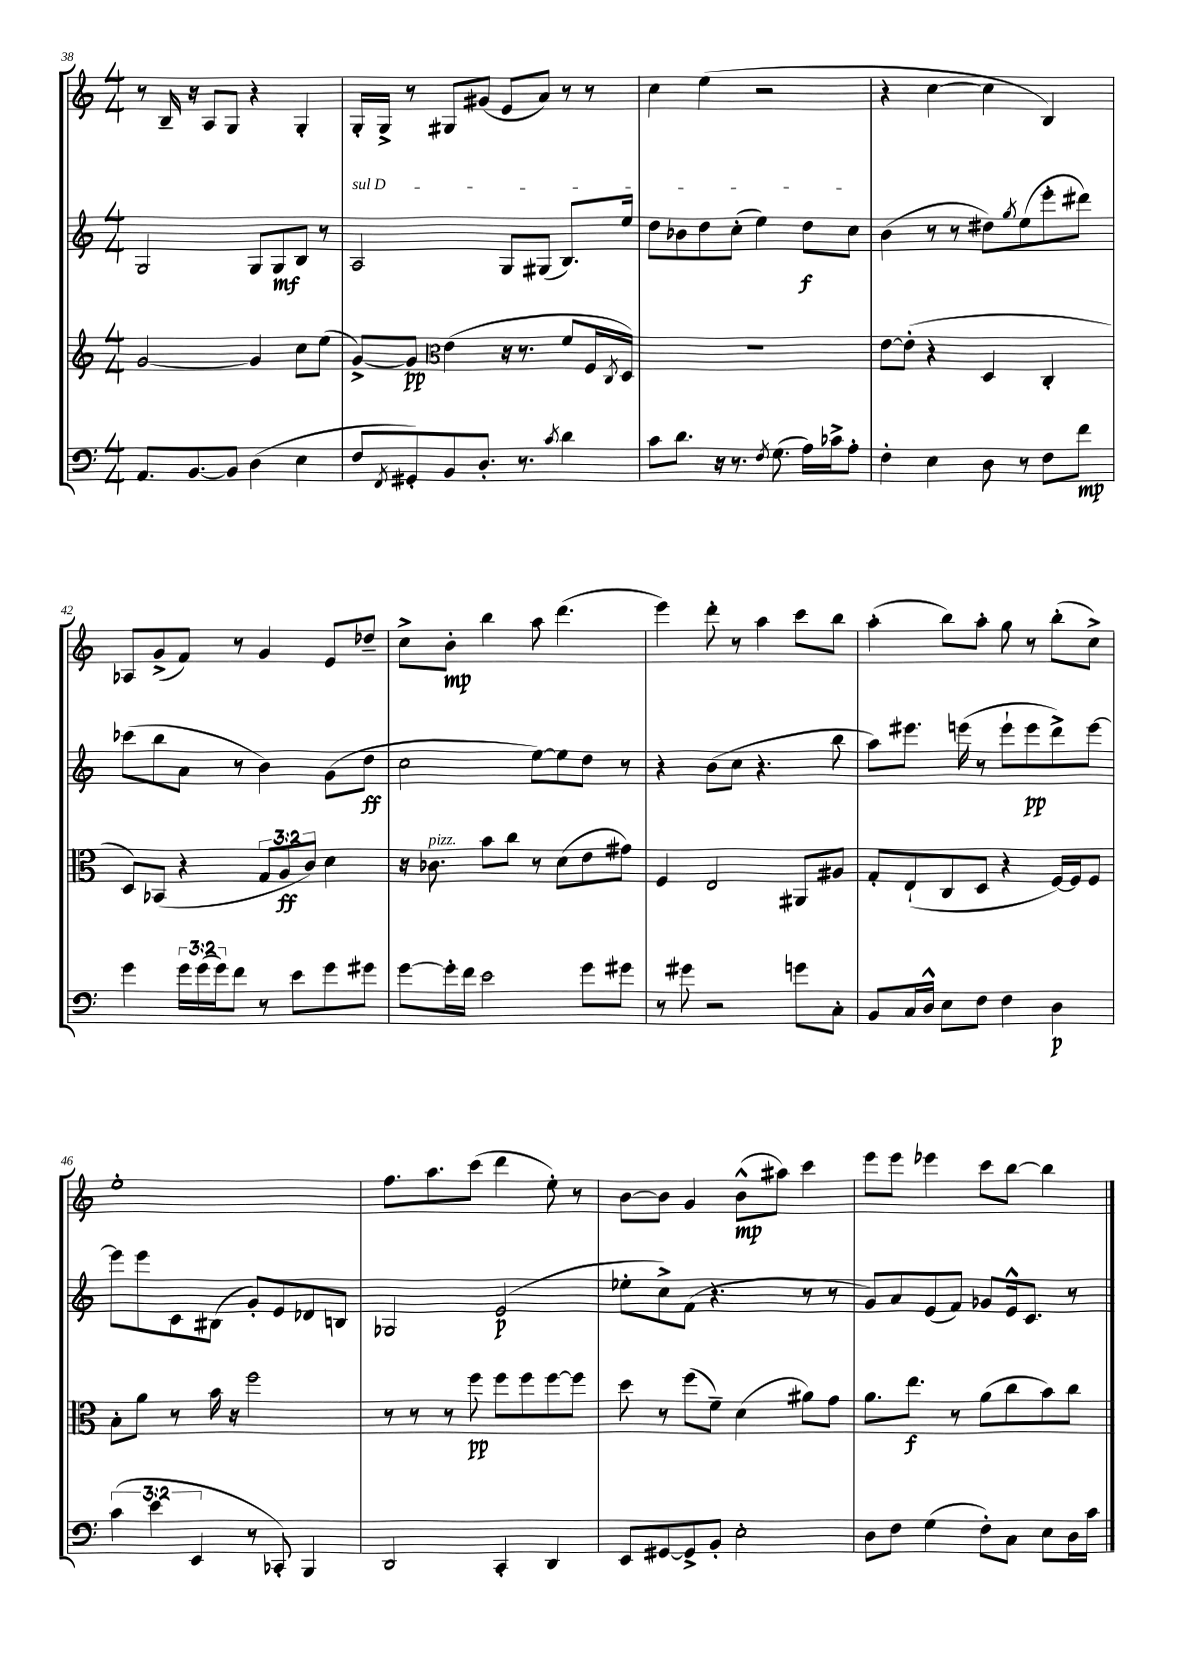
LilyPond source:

<<
\new StaffGroup <<
\new Staff = "s0" {
    \clef treble \key c \major \numericTimeSignature \time 4/4
    r8 b16-- r16 a8 g8 r4 g4-. |
    g16-. g16-> r8 gis8 gis'8( e'8 a'8) r8 r8 |
    c''4 e''4( r2 |
    r4 c''4~ c''4 b4) |
    aes8 g'8->( f'8) r8 g'4 e'8 des''8-- |
    c''8-> b'8-.\mp b''4 a''8 d'''4.( |
    e'''4) d'''8-. r8 a''4 c'''8 b''8 |
    a''4-.( b''8) a''8-. g''8 r8 b''8-.( c''8->) |
    e''1-. |
    f''8. a''8. c'''8( d'''4 e''8-.) r8 |
    b'8~ b'8 g'4 b'8-^\mp( ais''8) c'''4 |
    e'''8 e'''8 ees'''4 c'''8 b''8~ b''4 \bar "|." |
}
\new Staff = "s1" {
    \clef treble \key c \major \numericTimeSignature \time 4/4
    g2 g8 g8\mf b8 r8 |
    \once \override TextSpanner.bound-details.left.text = \markup { \italic "sul D" } a2\startTextSpan g8 gis8( b8.) e''16 |
    d''8 bes'8 d''8 c''8-.( e''4) d''8\f c''8\stopTextSpan |
    b'4( r8 r8 dis''8) \acciaccatura { g''8 } e''8( e'''8-. dis'''8) |
    ces'''8( b''8 a'8 r8 b'4) g'8( d''8\ff |
    c''2 e''8~) e''8 d''8 r8 |
    r4 b'8( c''8 r4. b''8 |
    a''8) eis'''8. e'''16( r8 e'''8-! e'''8\pp d'''8->) e'''8~ |
    e'''8 e'''8 c'8 bis8( g'8-.) e'8 des'8 b8 |
    ges2 e'2\p( |
    ees''8-. c''8->) f'8( r4. r8 r8 |
    g'8) a'8 e'8( f'8) ges'8 e'16-^ c'8. r8 \bar "|." |
}
\new Staff = "s2" {
    \clef treble \key c \major \numericTimeSignature \time 4/4 \override Staff.TupletNumber.text = #tuplet-number::calc-fraction-text
    g'2~ g'4 c''8 e''8( |
    g'8~->) g'8\pp \clef alto e'4( r16 r8. f'8 f16 \acciaccatura { c8 } d16) |
    R1 |
    e'8~ e'8-.( r4 d4 c4-. |
    d8) bes,8( r4 \tuplet 3/2 { g8 a8\ff c'8) } d'4 |
    r16 ces'8.^\markup { \italic "pizz." } b'8 c''8 r8 d'8( e'8 gis'8) |
    f4 e2 ais,8 ais8 |
    g8-. e8-!( c8 d8 r4 f16~) f16 f8 |
    b8-. a'8 r8 b'16 r16 f''2 |
    r8 r8 r8 f''8\pp f''8 f''8 f''8~ f''8 |
    d''8 r8 f''8( f'8--) d'4( ais'8) g'8 |
    a'8. e''8.\f r8 a'8( c''8 b'8) c''8 \bar "|." |
}
\new Staff = "s3" {
    \clef bass \key c \major \numericTimeSignature \time 4/4 \override Staff.TupletNumber.text = #tuplet-number::calc-fraction-text
    a,8. b,8.~ b,8 d4( e4 |
    f8 \acciaccatura { f,8 } gis,8-.) b,8 d8.-. r8. \acciaccatura { c'8 } d'4 |
    c'8 d'8. r16 r8. \acciaccatura { f8 } g8.( a16) ces'16-> a8-. |
    f4-. e4 d8 r8 f8 f'8\mp |
    g'4 \tuplet 3/2 { g'16 g'16( g'16) } f'8 r8 e'8 g'8 gis'8 |
    g'8~ g'16-. f'16 e'2 g'8 gis'8 |
    r8 gis'8 r2 g'8 c8-. |
    b,8 c16 d16-^ e8 f8 f4 d4\p |
    \tuplet 3/2 { c'4( e'4 e,4 } r8 ces,8-.) b,,4 |
    d,2 c,4-. d,4 |
    e,8 gis,8~ gis,8-> b,8-. e2-. |
    d8 f8 g4( f8-.) c8 e8 d16 c'16 \bar "|." |
}
>>
>>
\layout { \context { \Score currentBarNumber = #38 } }
